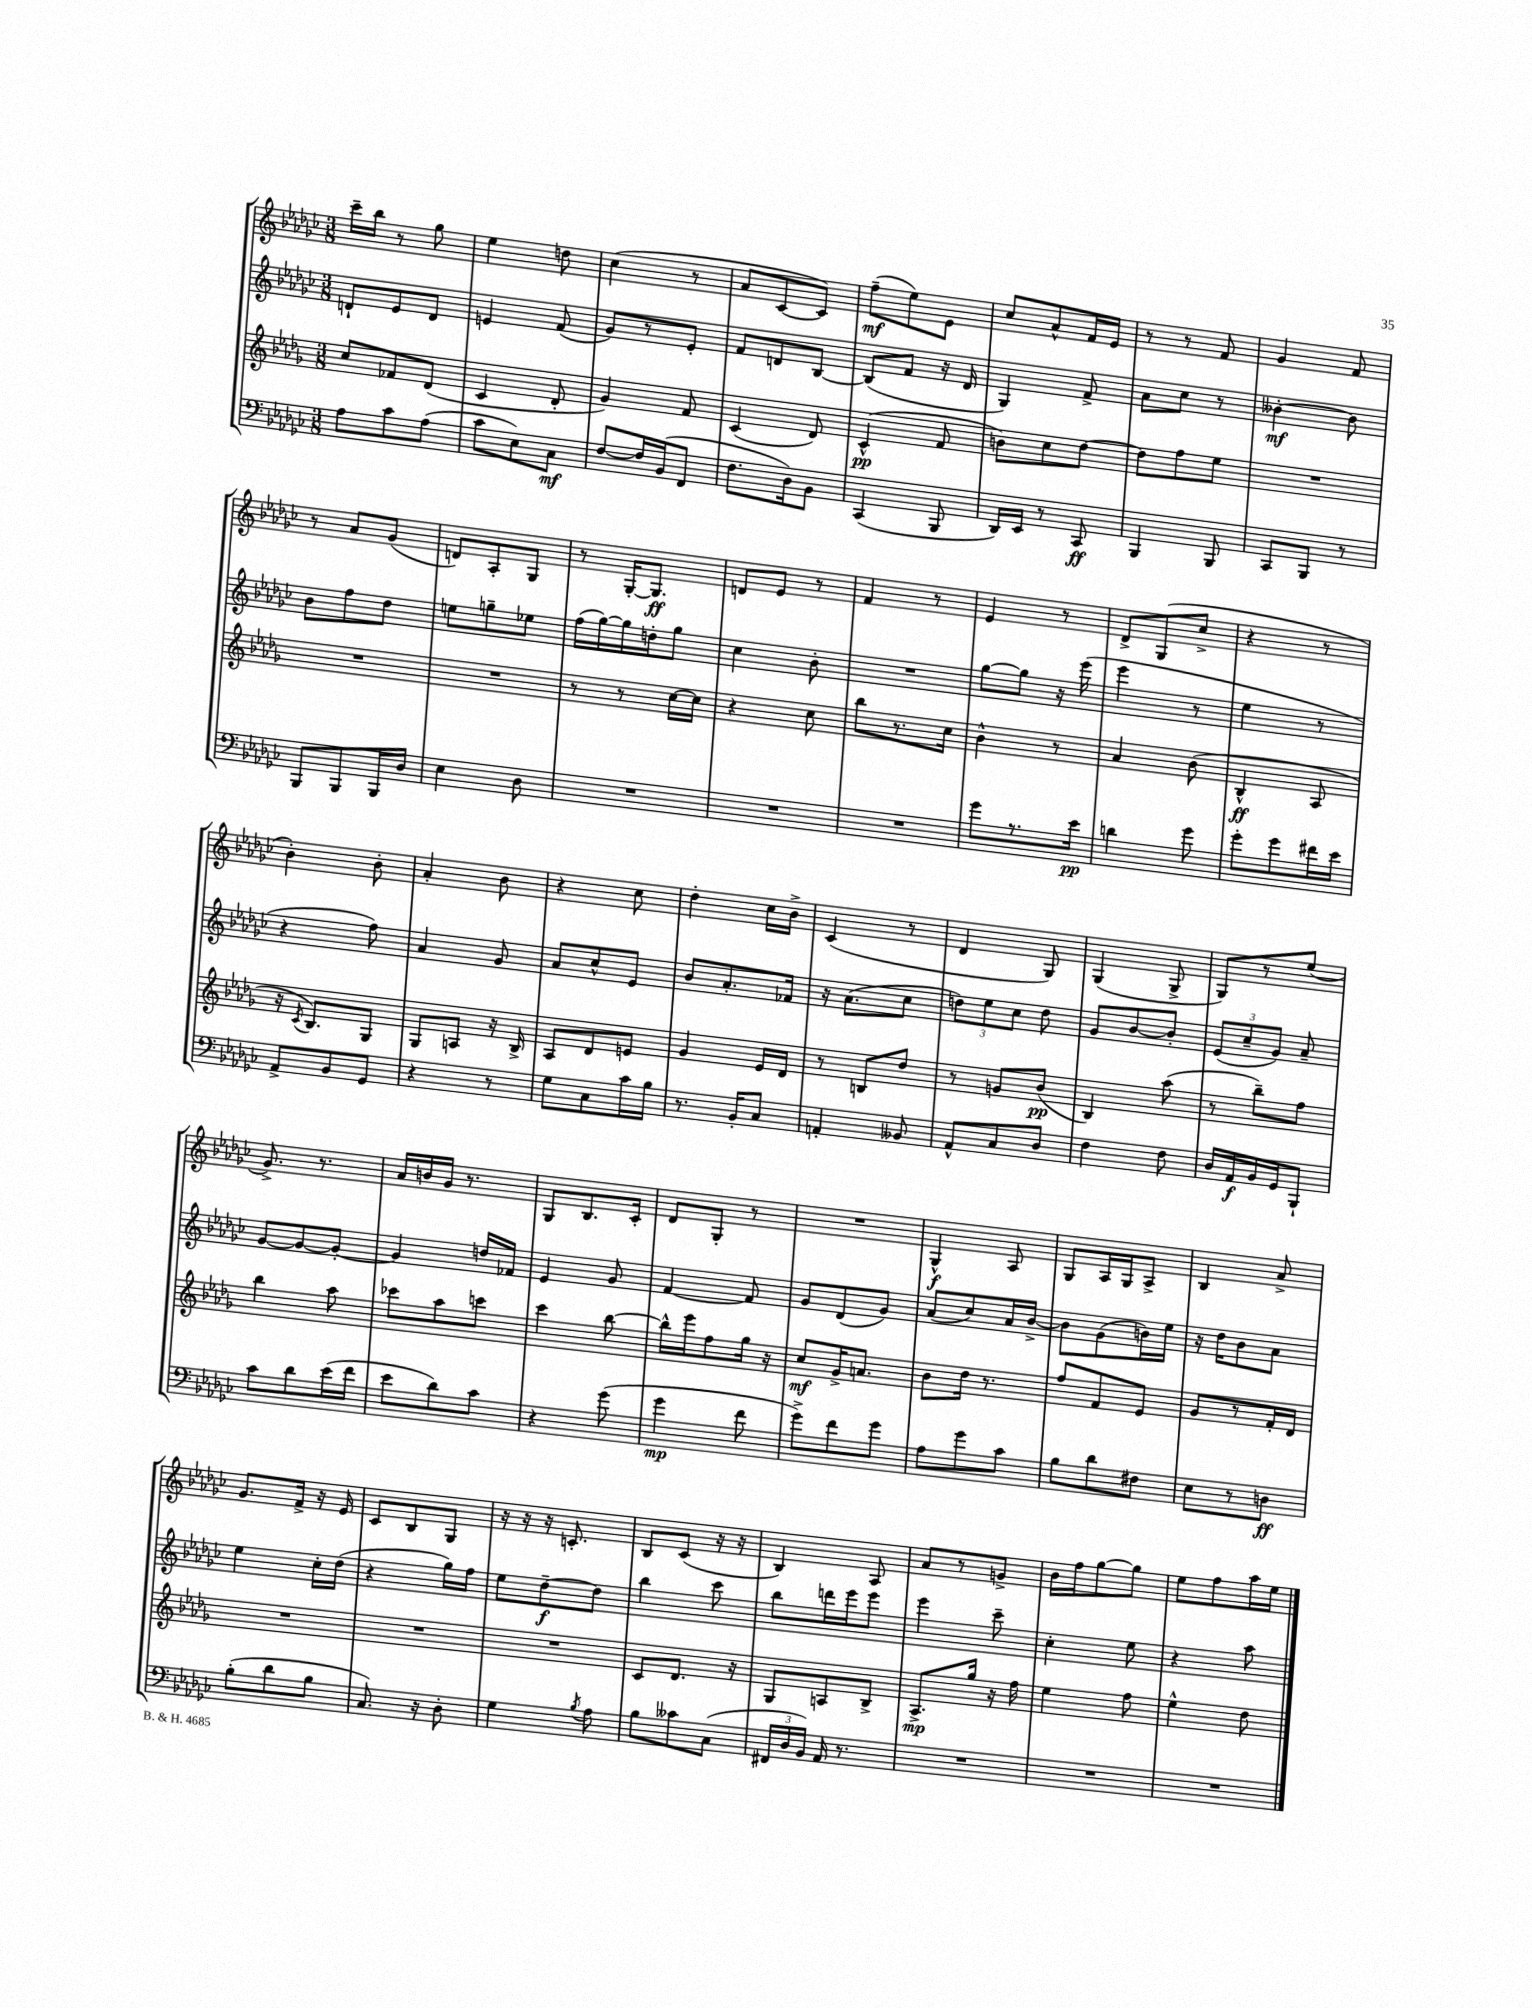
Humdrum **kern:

**kern	**kern	**kern	**kern
*staff4	*staff3	*staff2	*staff1
*clefF4	*clefG2	*clefG2	*clefG2
*k[b-e-a-d-g-c-]	*k[b-e-a-d-g-]	*k[b-e-a-d-g-c-]	*k[b-e-a-d-g-c-]
*M3/8	*M3/8	*M3/8	*M3/8
8A-	8cc	8d`	16ccc-~
.	.	.	16bb-
8c-	8f-	8e-	8r
(8A-	(8d-	8d	8gg-
=	=	=	=
8c-	4c	4e	4ee-
8E-)	.	.	.
8C-	8d-'	(8f	8dd
=	=	=	=
[8F	4g-)	8g-)	(4cc-
16F]	.	8r	.
(16BB-	.	.	.
8FF	8f	8e-'	8r
=	=	=	=
8.F	(4c	8f	8a-
.	.	8d	[8c-
16D-)	.	.	.
8BB-	8d-)	[8B-	8c-])
=	=	=	=
(4CC-	(4c^^	(8B-]	(8ff~
.	.	8f	8ee-)
8BBB-	8f	16r	8e-
.	.	16d-	.
=	=	=	=
16DD-)	8b)	4G-)	8cc-
16EE-	.	.	.
8r	8cc	.	8a-^^
8CC-	[8dd-	8f^	16f
.	.	.	16e-
=	=	=	=
4BBB-	8dd-]	8a-	8r
.	8ff	8cc-	8r
8BBB-	8ee-	8r	8f
=	=	=	=
8CC-	4.r	[4b--'	4g-
8BBB-	.	.	.
8r	.	8b--]	8f
=	=	=	=
8BBB-	4.r	8b-	8r
8BBB-	.	8ff	8a-
16BBB-	.	8dd-	(8g-
16D-	.	.	.
=	=	=	=
4E-	4.r	8ee	8d)
.	.	8gg~	8A-'
8D-	.	8ee-	8G-
=	=	=	=
4.r	8r	(16ff	8r
.	.	[16gg-)	.
.	8r	16gg-]	[16G-'
.	.	16dd'	8.G-]
.	[16cc	8gg-	.
.	16cc]	.	.
=	=	=	=
4.r	4r	4cc-	8d
.	.	.	8e-
.	8cc	8b-'	8r
=	=	=	=
4.r	8bb-	4.r	4f
.	8.r	.	.
.	.	.	8r
.	16cc	.	.
=	=	=	=
8g-	4b-^^	[8gg-	4e-
8.r	.	8gg-]	.
.	8r	16r	8r
16e-	.	(16eee-	.
=	=	=	=
4d	4a-	4eee-	8d-^
.	.	.	(8G-
8g-	(8b-	8r	8cc-^
=	=	=	=
8g-'	4B-^^	4ee-	4r
8g-	.	.	.
16f#	8A-	8r	8r
16e-	.	.	.
=	=	=	=
8AA-^	16r	4r	4b-')
.	8qc	.	.
.	8.B-)	.	.
8BB-	.	.	.
8GG-	8G-	8ff)	8b-'
=	=	=	=
4r	8G-	4a-	4a-'
.	8A	.	.
8r	16r	8g-	8b-
.	16B-^	.	.
=	=	=	=
8G-	8A-	8a-	4r
8C-	8d-	8cc-^^	.
16c-	8e	8e-	8cc-
16B-	.	.	.
=	=	=	=
8.r	4g-	8b-	4dd-'
.	.	8.a-'	.
16BB-'	.	.	.
8C-	16e-	.	16cc-
.	16d-	16f-	16b-^
=	=	=	=
4AA'	8r	16r	(4c-
.	.	(8.a-	.
.	8B	.	.
8BB--	8dd-	8cc-	8r
=	=	=	=
8AA-^^	8r	12dd)	4d-
.	.	12ee-	.
8C-	8g	.	.
.	.	12cc-	.
8D-	(8b-	8dd	8G-)
=	=	=	=
4F	4B-)	8g-	(4G-
.	.	[8b-	.
8F	(8aa-	8b-']	8G-^
=	=	=	=
16D-	8r	(12e-	8G-)
16AA-	.	.	.
.	.	12cc-~	.
16BB-	8bb-~)	.	8r
.	.	12g-)	.
16GG-	.	.	.
8BBB-`	8ff	8a-~	(8ee-
=	=	=	=
8c-	4bb-	[8g-	8.g-^)
8d-	.	8g-_	.
.	.	.	8.r
(16e-	8aa-	8g-'_	.
16f	.	.	.
=	=	=	=
8e-	8ccc-	4g-]	16a-
.	.	.	16b
8d-)	8aa-	.	16g-
.	.	.	8.r
8c-	8ccc	16dd	.
.	.	16f-	.
=	=	=	=
4r	4ccc	4e-	8G-
.	.	.	8.B-
(8g-	[8bb-	8g-	.
.	.	.	16c-'
=	=	=	=
4g-	16bb-^^]	[4f	8d-
.	16eee-	.	.
.	8ff	.	8G-'
8f	16gg-	8f]	8r
.	16r	.	.
=	=	=	=
8g-^)	8cc	8g-	4.r
8f	16g-^	(8d-	.
.	8.a	.	.
8g-	.	8g-)	.
=	=	=	=
8A-	8b-	(8a-	4G-^^
8g-	16dd-	8cc-)	.
.	8.r	.	.
8c-	.	16a-	8A-
.	.	[16b-^	.
=	=	=	=
8B-	8ff	8b-]	8G-
8d-	8f	(8g-	16A-
.	.	.	16G-
8F#	8e-	16b)	8A-^
.	.	16ee-	.
=	=	=	=
8E-	8g-	16r	4B-
.	.	16dd-	.
8r	8r	8b-	.
8D	16f'	8a-	8a-^
.	16d-	.	.
=	=	=	=
(8B-'	4.r	4ee-	8.g-
8d-	.	.	.
.	.	.	16f^
8B-	.	16cc-'	16r
.	.	(16dd-	16e-
=	=	=	=
8.C-)	4.r	4r	8c-
.	.	.	8B-
16r	.	.	.
8D-'	.	16gg-)	8G-
.	.	16ff	.
=	=	=	=
4G-	4.r	8ee-	16r
.	.	.	16r
.	.	[8dd-~	16r
.	.	.	8.c'
8qB-	.	.	.
8A-	.	8dd-]	.
=	=	=	=
8B-	8c	4bb-	8B-
8c--	8.d-	.	(8c-
(8C-	.	8ccc-	16r
.	16r	.	16r
=	=	=	=
24FF#	8G-	8bb-	4B-)
24D-	.	.	.
24BB-)	.	.	.
16AA-	8A	16ddd	.
8.r	.	16eee-	.
.	8B-^	8eee-	8A-
=	=	=	=
4.r	8.A-^	4eee-	8a-
.	.	.	8r
.	16gg-	.	.
.	16r	8ccc-~	8g^
.	16ff	.	.
=	=	=	=
4.r	4ee-	4cc-'	16b-
.	.	.	16ff
.	.	.	[8gg-
.	8ff	8ee-	8gg-]
=	=	=	=
4.r	4ee-^^	4r	8ee-
.	.	.	8ff
.	8dd-	8aa-	16aa-
.	.	.	16ee-
==	==	==	==
*-	*-	*-	*-
